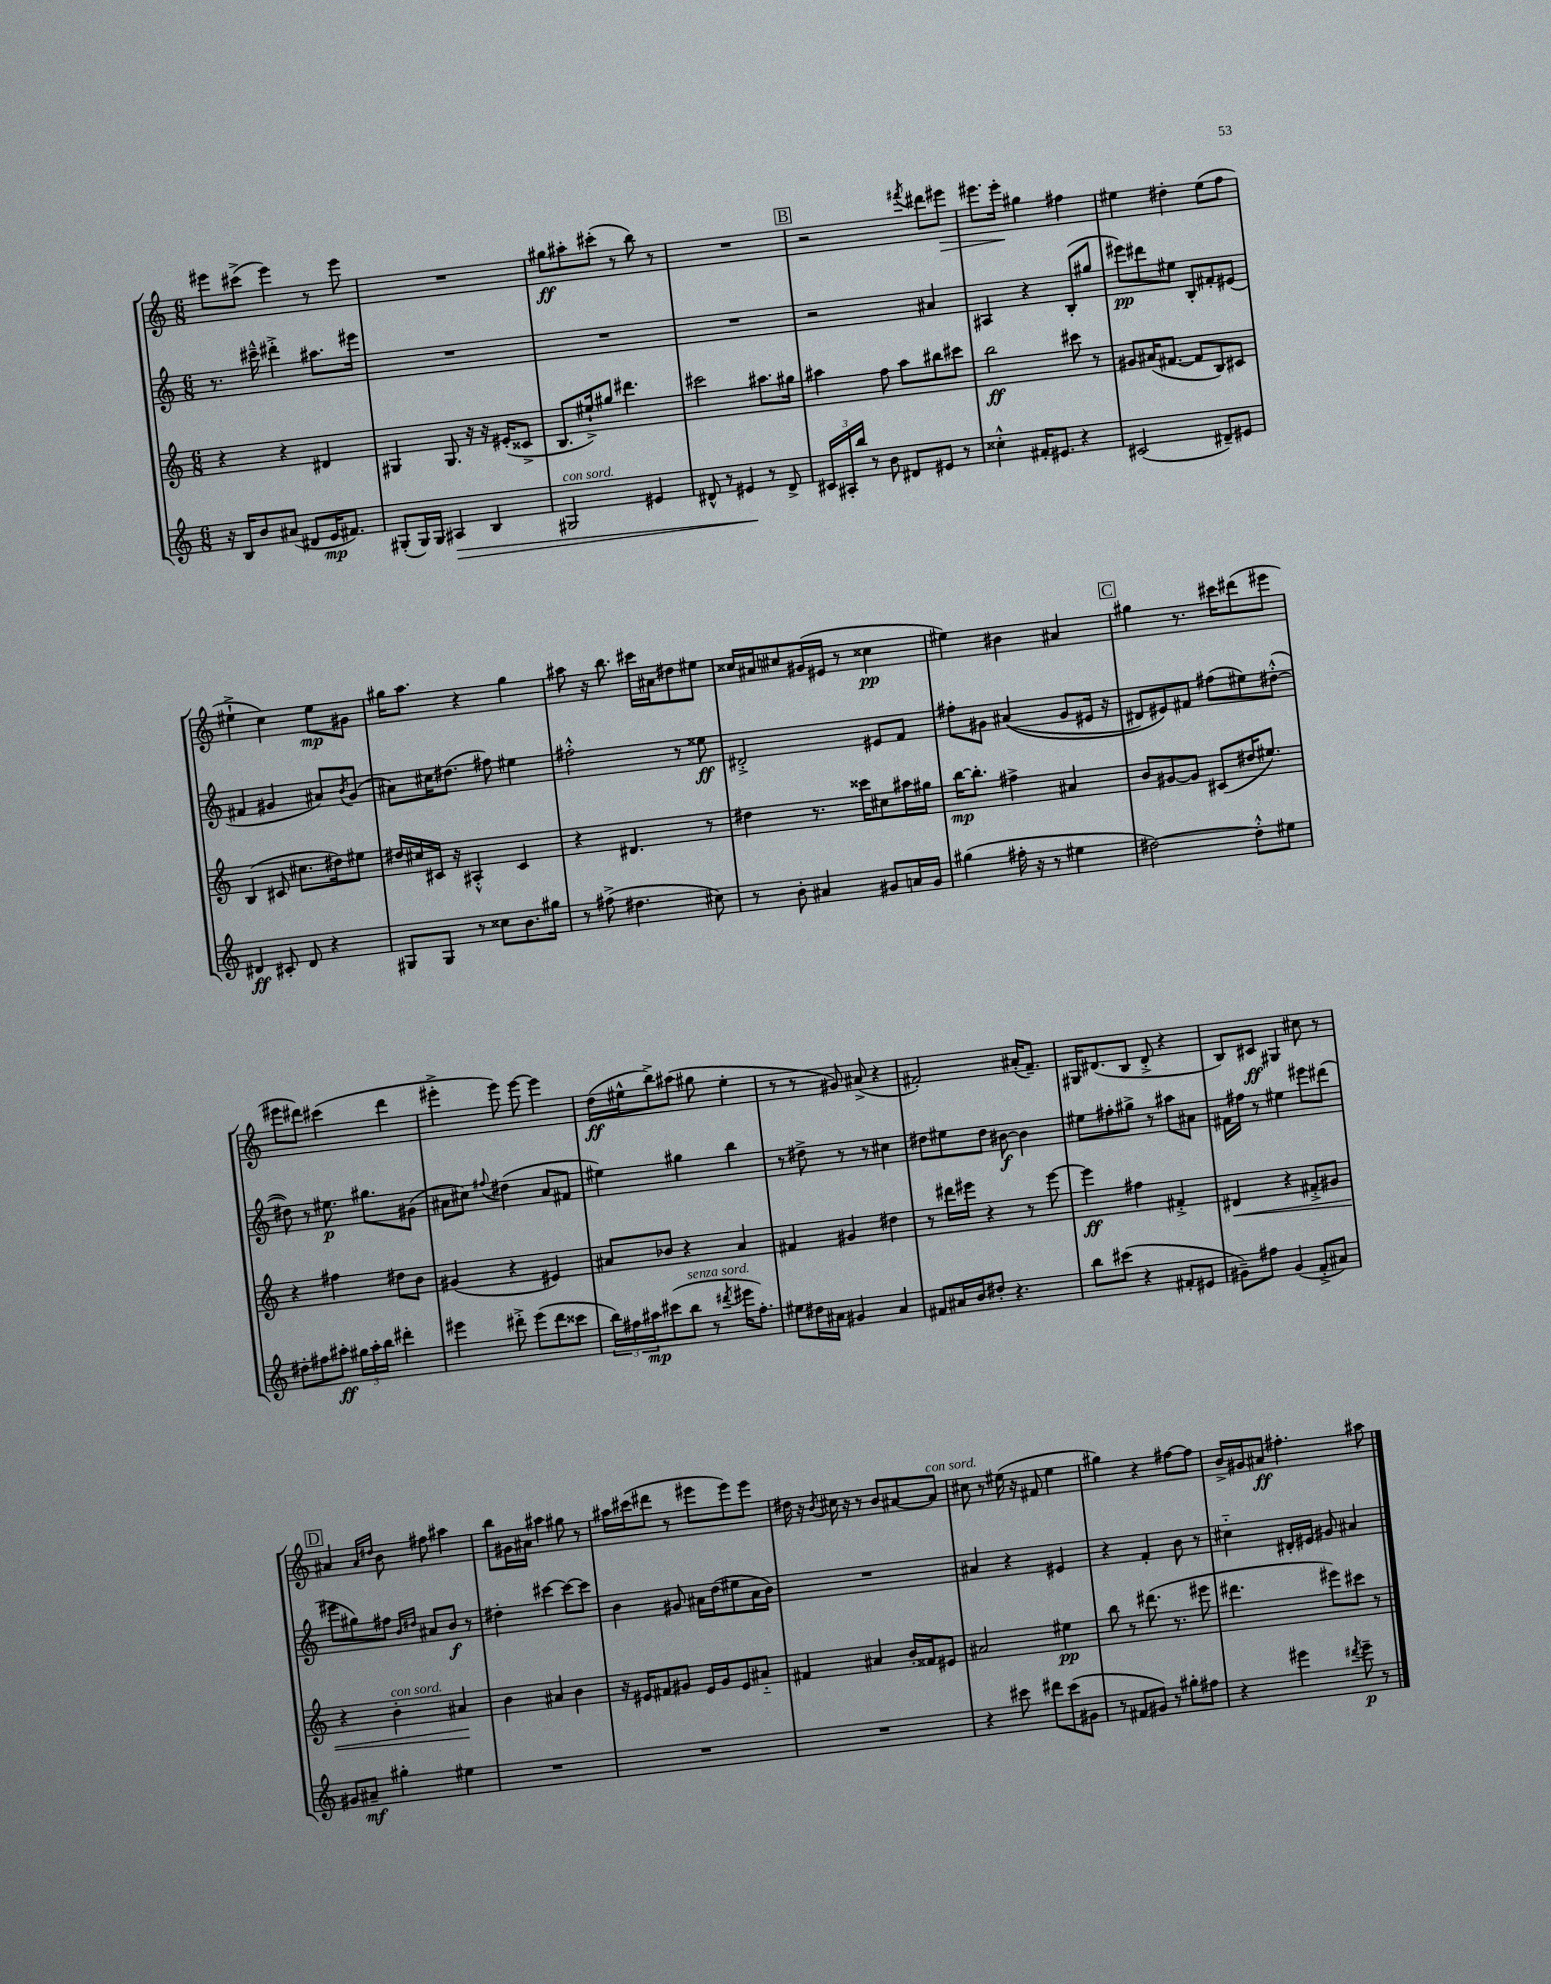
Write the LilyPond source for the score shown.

<<
\new StaffGroup <<
\new Staff = "s0" {
    \clef treble \key c \major \numericTimeSignature \time 6/8
    eis'''8 cis'''8->( eis'''4) r8 eis'''8 |
    R2. |
    gis''8\ff ais''8-. cis'''8-.( r8 b''8) r8 |
    R2. |
    \mark \markup { \box "B" } r2 \acciaccatura { fis'''8 } dis'''8 eis'''8\> |
    eis'''8. eis'''16-.\! gis''4 fis''4 |
    eis''4 dis''4-. eis''8( f''8 |
    eis''4-!-> c''4) eis''8\mp gis'8 |
    gis''16 a''8. r4 gis''4 |
    ais''8 r16 b''8. cis'''16 ais'16 dis''8 eis''8 |
    cisis''16 ais'16 cis''8 gis'16( eis'16 r8 cisis''4\pp |
    eis''4) bis'4 ais'4 |
    \mark \markup { \box "C" } gis''4 r8. cis'''16 dis'''8( eis'''8 |
    eis'''8 dis'''8) cis'''4( dis'''4 |
    eis'''4-.-> eis'''8) eis'''8~ eis'''4 |
    d''16\ff( eis''16-^ b''8->) ais''8( gis''8 eis''4-. |
    r8 r8 gis'8) ais'8->( r4 |
    fis'2-.) ais'16-.( fis'8.--) |
    gis16 dis'8.( b8 dis'8-.-> r4 |
    b8) cis'8\ff gis4 cis''8 r8 |
    \mark \markup { \box "D" } ais'4 \grace { ais'16 dis''16 } b'8 fis''8 ais''4 |
    b''8 gis'16 ais'16 ais''4 gis''8 r8 |
    ais''16 cis'''16( dis'''8 r8 eis'''8 eis'''8) eis'''8 |
    dis''16 r16 \acciaccatura { b'8 } cis''16 r16 r8 b'8 ais'8~ ais'8^\markup { \italic "con sord." } |
    cis''8 r8 eis''16( r16 fis'8 eis''4 |
    gis''4) r4 fis''8~ fis''8 |
    b'16-> gis'16 ais'8\ff fis''4.-. ais''8 \bar "|." |
}
\new Staff = "s1" {
    \clef treble \key c \major \numericTimeSignature \time 6/8
    r8. cis'''16---^ dis'''4-.-> ais''8. eis'''16 |
    R2. |
    R2. |
    R2. |
    \mark \markup { \box "B" } r2 ais'4 |
    ais4 r4 b8-.( gis''8 |
    eis'''8\pp) dis'''8 eis''8 b8-. fis'8-. eis'8( |
    fis'4 gis'4 ais'8) \acciaccatura { b'8 } gis'8( |
    ais'8) cis''16 dis''8.( fis''8) eis''4 |
    fis''2-.-^ r8 eisis''8\ff |
    dis'2-.-> eis'8 f'8 |
    fis''8-. gis'8 ais'4(\( gis'8 eis'16 r16 |
    \mark \markup { \box "C" } dis'8) eis'8\) fis'8 fis''8( eis''8) dis''8~-.-^( |
    dis''8) r8 eis''8.\p gis''8. gis'8( |
    ais'8 cis''8) \appoggiatura { fis''8 } dis''4( ais'8 fis'8 |
    eis''4) gis''4 b''4 |
    r8 dis''8-> r8 r8 cis''4 |
    dis''8 eis''8 dis''8 bis'8~\f bis'4 |
    eis''8 fis''8-. gis''8-> r8 ais''8 ais'8 |
    fis'16 fis''16 r8 eis''4 eis'''8 dis'''8( |
    \mark \markup { \box "D" } eis'''8 gis''8) fis''8 \grace { b'16 dis''16 } ais'8 b'8\f r8 |
    dis''4-. cis'''4~ cis'''8~ cis'''8 |
    b'4 gis'8 ais'16 d''16( eis''8 ais'16 b'16) |
    R2. |
    ais'4 r4 eis'4 |
    r4 f'4-. b'8 r8 |
    cis''4-_ dis'16-. eis'16 gis'8 ais'4 \bar "|." |
}
\new Staff = "s2" {
    \clef treble \key c \major \numericTimeSignature \time 6/8
    r4 r4 dis'4 |
    gis4 gis8. r16 r16 eis'16-.( cisis'8-> |
    b8. eis''16-!->) gis''8 dis'''4. |
    cis'''2 ais''8. gis''16 |
    \mark \markup { \box "B" } ais''4 f''8 ais''8 bis''8 cis'''8 |
    b''2\ff cis'''8 r8 |
    gis'8 ais'16( fis'8.~ fis'8 b8) cis'8 |
    b4( cis'8 cis''8. dis''16) eis''8 |
    dis''16 cis''16 cis'16 r16 ais4-.-^ cis'4 |
    r4 dis'4. r8 |
    dis''4 r8. cisis'''16 cis''8 ais''16 gis''16 |
    b''16~\mp b''8.-. fis''4-> ais'4 |
    \mark \markup { \box "C" } b'8 gis'8~ gis'8 cis'8( dis''16 eis''8.) |
    r4 fis''4 dis''8 b'8 |
    gis'4( r4 eis'4) |
    ais'8 bes'8 r4 ais'4 |
    fis'4 gis'4 dis''4 |
    r8 dis'''16 eis'''16 r4 r8 eis'''8~ |
    eis'''4\ff fis''4 fis'4-.-> |
    dis'4\< r4 fis'8-.-> gis'8 |
    \mark \markup { \box "D" } r4 b'4-.^\markup { \italic "con sord." } ais'4\! |
    b'4 ais'4 b'4 |
    r16 eis'16 fis'8 gis'8 eis'16 gis'16 eis'8 ais'8-_ |
    fis'4 ais'4 b'16-. fisis'16 eis'8 |
    ais'2 eis''4\pp |
    b''8 r8 dis'''8.( r8. eis'''8 |
    dis'''4. eis'''8) cis'''8 r8 \bar "|." |
}
\new Staff = "s3" {
    \clef treble \key c \major \numericTimeSignature \time 6/8
    r16 b16 b'8 ais'8( dis'8 e'16\mp fis'8.) |
    gis8-.( gis16) gis16 ais4\> b4 |
    gis2^\markup { \italic "con sord." } eis'4 |
    dis'8-^ r8 eis'4\! r8 dis'8-> |
    \mark \markup { \box "B" } \tuplet 3/2 { cis'16 ais16-. b''16 } r8 b'8 dis'8 eis'8 r8 |
    cisis''4-.-^ fis'16-. eis'8. r4 |
    cis'2( dis'8--) eis'8 |
    dis'4\ff cis'8-. dis'8 r4 |
    gis8 gis8 r8 cisis''8 b'8. gis''16 |
    r8 fis''8->( dis''4. cis''8) |
    r8 b'8-. ais'4 gis'8 a'16 gis'16 |
    gis''4( fis''16-. r16 r8 eis''4 |
    \mark \markup { \box "C" } dis''2~) dis''8-.-^ eis''8 |
    dis''8-. fis''8 ais''8-.\ff \tuplet 3/2 { gis''16 ais''16-. b''16 } dis'''4-. |
    eis'''4 dis'''8-.-> eis'''8( dis'''8 cisis'''8 |
    \tuplet 3/2 { b''16) fis''16 ais''16\mp } cis'''8( b''8^\markup { \italic "senza sord." } r8 \acciaccatura { dis'''8 } eis'''16 fis''8.-.) |
    eis''8 dis''16 ais'16 gis'4 ais'4 |
    fis'8 ais'16 b'16 dis''8-. r4. |
    b''8 cis'''8( r4 fis'8-. eis'8 |
    gis'8--) fis''8 gis'4( f'8-.-> ais'8) |
    \mark \markup { \box "D" } gis'8 ais'8--\mf gis''4-. eis''4 |
    R2. |
    R2. |
    R2. |
    r4 cis'''8 dis'''8 cis'''8( gis'8 |
    r8 fis'8 gis'8) r8 gis''8-. fis''8 |
    r4 eis'''4 \acciaccatura { dis'''8 } eis'''8--\p r8 \bar "|." |
}
>>
>>
\layout { \context { \Score \remove "Bar_number_engraver" } }
